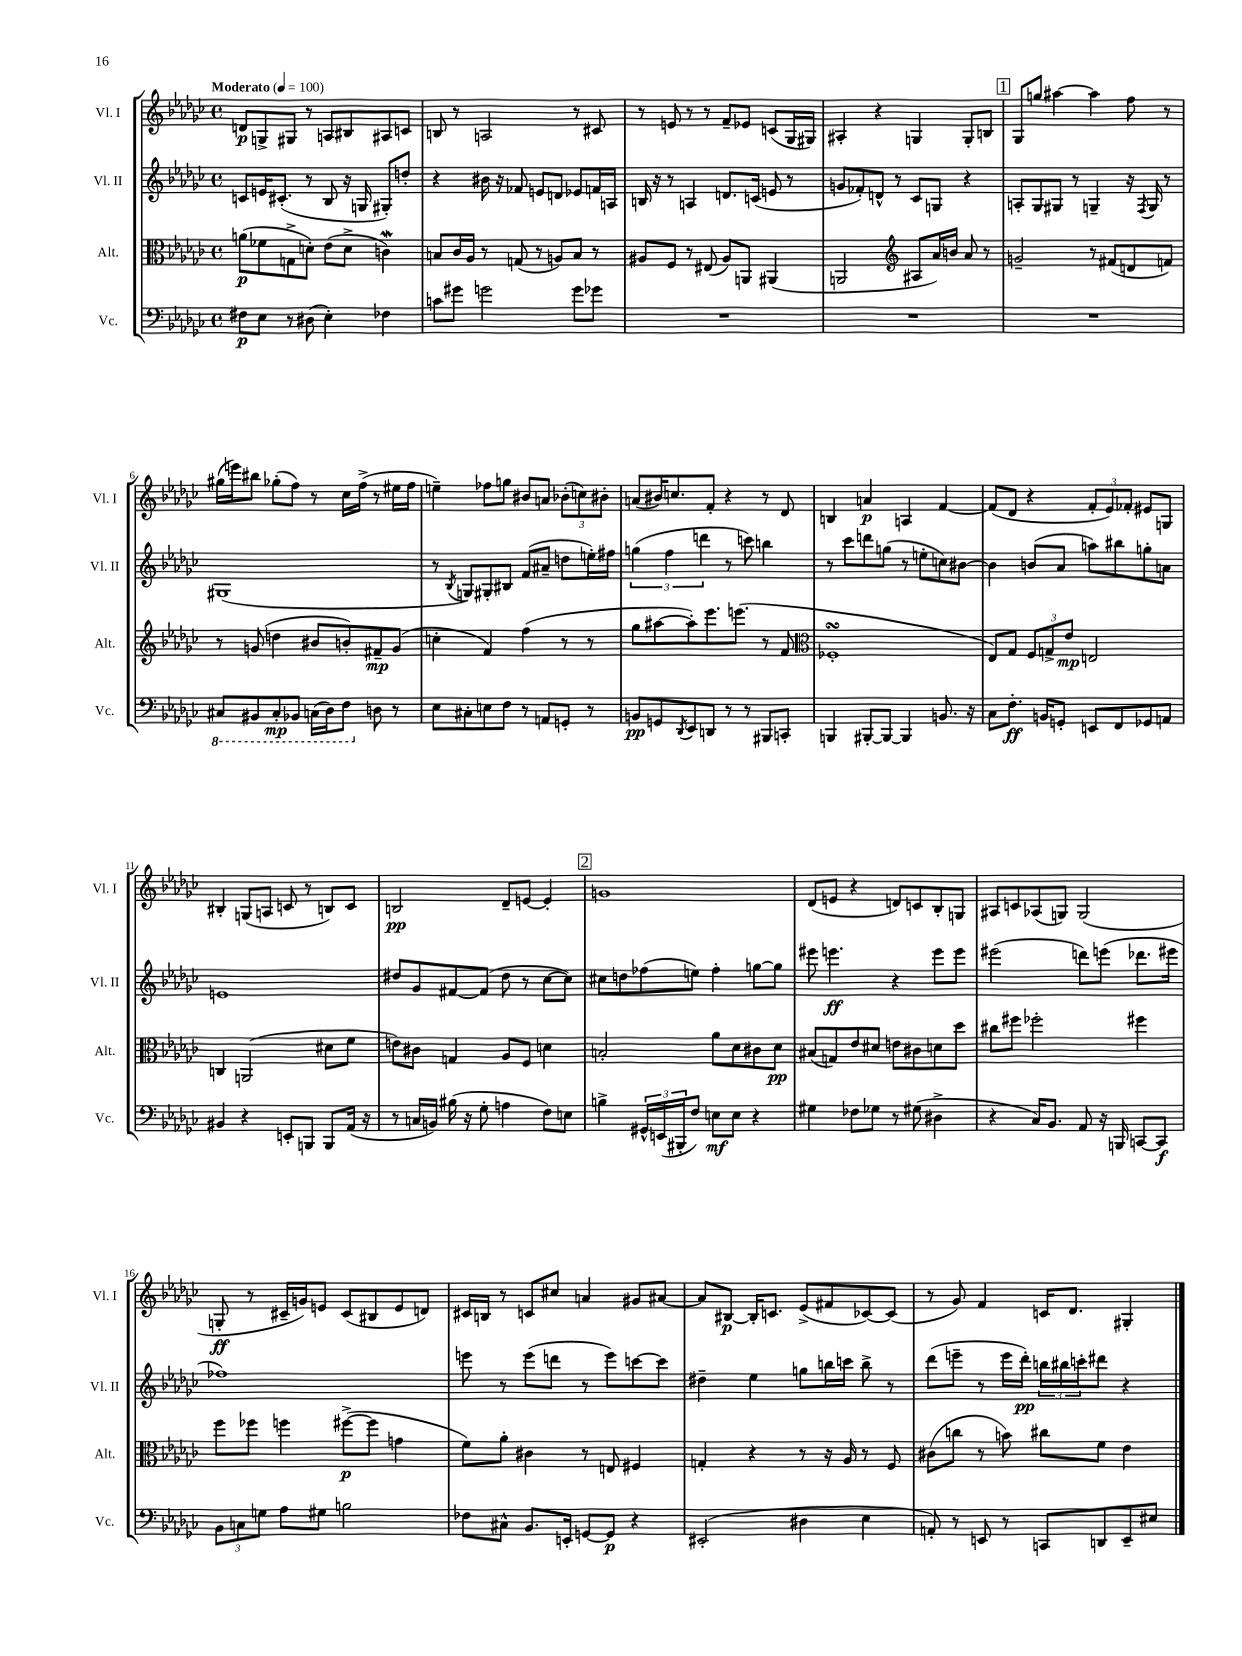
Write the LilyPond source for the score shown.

<<
\new StaffGroup <<
\new Staff = "s0" \with { instrumentName = "Vl. I" shortInstrumentName = "Vl. I" } {
    \clef treble \key ges \major \defaultTimeSignature \time 4/4 \tempo "Moderato" 4 = 100
    d'8\p g8-> gis8 r8 a8 bis8 ais8 c'8 |
    b8 r8 a2 r8 cis'8 |
    r8 e'8 r8 r8 f'8-- ees'8 c'8( ges16 gis16) |
    ais4-. r4 g4 g8-. b8 |
    \mark \markup { \box "1" } ges8 g''8 ais''4~ ais''4 f''8 r8 |
    gis''16( e'''16) bis''8 ges''8-.( f''8) r8 ces''16 f''16->( r8 eis''16 f''16 |
    e''4--) fes''8 g''8 bis'8 a'8 \tuplet 3/2 { bes'8-.( c''8) bis'8-. } |
    a'8( bis'16) c''8. f'8-. r4 r8 des'8 |
    b4 a'4\p a4 f'4~ |
    f'8( des'8 r4 \tuplet 3/2 { f'8-. ees'8) fes'8-. } eis'8 g8 |
    bis4-. g8( a8 c'8 r8 b8) c'8 |
    b2\pp des'8-- e'8~ e'4-. |
    \mark \markup { \box "2" } g'1 |
    des'8( e'8 r4 d'8) c'8 bes8-. g8 |
    ais8 c'8 aes8( g8) g2( |
    g8-.\ff r8 cis'16-- g'16) e'8 cis'8( bis8 e'8 d'8) |
    cis'16 b16 r8 c'8 cis''8 a'4 gis'8 ais'8~ |
    ais'8 bis8~\p bis16-. c'8. ees'8->( fis'8 ces'8~) ces'8( |
    r8 ges'8) f'4 c'16 des'8. gis4-. \bar "|." |
}
\new Staff = "s1" \with { instrumentName = "Vl. II" shortInstrumentName = "Vl. II" } {
    \clef treble \key ges \major \defaultTimeSignature \time 4/4
    c'8 e'16 cis'8.-.( r8 bes8 r16 g16 gis8-.) d''8-. |
    r4 bis'16 r16 fes'8 e'8 d'8 ees'8 f'16 a16 |
    b16 r16 r8 a4 d'8. c'16( e'8 r8 |
    g'8 fes'8-.) d'8-^ r8 ces'8 g8 r4 |
    \mark \markup { \box "1" } a8-. ges8 gis8 r8 g4-- r16 \acciaccatura { f8 } g16 r8 |
    gis1( |
    r8 \acciaccatura { bes8 } g8) gis8-. bis8 f'8( ais'8-- d''8 e''16-.) fis''16 |
    \tuplet 3/2 { g''4( f''4 d'''4 } r8 c'''8) b''4 |
    r8 ces'''8 d'''8 g''8( r8 e''8-. c''8) bis'8~ |
    bis'4 b'8( aes'8 a''8) bis''8 g''8-. a'8 |
    e'1 |
    dis''8 ges'8 fis'8~ fis'8( dis''8 r8 ces''8~ ces''8) |
    \mark \markup { \box "2" } cis''8 d''8 fes''8( e''8) fes''4-. g''8~ g''8 |
    eis'''8 e'''4.\ff r4 e'''8 e'''8 |
    eis'''2( d'''8) e'''8( des'''8. eis'''16 |
    fes''1) |
    e'''8 r8 e'''8( d'''8 r8 e'''8) c'''8~ c'''8 |
    dis''4-- ees''4 g''8 b''16 c'''16 b''8-> r8 |
    des'''8( e'''8-- r8 e'''16 des'''16-.\pp) \tuplet 3/2 { b''16 bis''16 c'''16-. } dis'''8 r4 \bar "|." |
}
\new Staff = "s2" \with { instrumentName = "Alt." shortInstrumentName = "Alt." } {
    \clef alto \key ges \major \defaultTimeSignature \time 4/4
    a'8\p( fes'8 g8-> d'8-.) ees'8( d'8-> c'4\mordent) |
    b8 ces'16 aes16 r8 g8( r8 a8) b8 r8 |
    ais8 f8 r8 eis8( ais8) a,8 ais,4( |
    a,2 \clef treble ais8 aes'16) b'16 aes'8 r8 |
    \mark \markup { \box "1" } g'2-- r8 fis'8( d'8 f'8) |
    r8 g'8( d''4 bis'8 b'8-.) fis'8--\mp g'8( |
    c''4-. f'4) f''4( r8 r8 |
    ges''8 ais''8~ ais''8-.) ees'''8. e'''8.( r8 f'8 |
    \clef alto fes1-.\turn |
    ees8) ges8 \tuplet 3/2 { f8 g8-> ees'8\mp } e2 |
    c4 a,2( dis'8 f'8 |
    e'8) cis'8 g4 aes8 f8 d'4 |
    \mark \markup { \box "2" } b2-. aes'8 des'8 cis'8 des'8\pp |
    bis8( g8) ees'8 dis'8 e'8 cis'8 d'8 des''8 |
    cis''8 fis''8 fes''2-. fis''4 |
    f''8 fes''8 f''4 fis''8~->\p( fis''8 g'4 |
    f'8) aes'8-. cis'4 r8 e8 fis4 |
    g4-. r4 r8 r16 aes16 r8 f8 |
    cis'8( c''8 r8 b'8) cis''8 f'8 ees'4 \bar "|." |
}
\new Staff = "s3" \with { instrumentName = "Vc." shortInstrumentName = "Vc." } {
    \clef bass \key ges \major \defaultTimeSignature \time 4/4
    fis8\p ees8 r8 dis8( ees4-.) fes4 |
    c'8 gis'8 g'2 g'8 ges'8 |
    R1 |
    R1 |
    \mark \markup { \box "1" } R1 |
    \ottava #-1 cis,8 bis,,8 cis,8-.\mp bes,,8 c,16( des,16) f,8 \ottava #0 d8 r8 |
    ees8 cis8-. e8 f8 r8 a,8 g,8-. r8 |
    b,8\pp g,8 \acciaccatura { des,8 } ees,8 d,8 r8 r8 bis,,8 c,8-. |
    b,,4 bis,,8~-. bis,,8~ bis,,4 b,8. r16 |
    ces8 f8.-.\ff b,16 g,8-. e,8 f,8 ges,8 a,8 |
    bis,4 r4 e,8-. b,,8 b,,8 aes,16( r16 |
    r8 c16 b,16) bis16( r16 ges8-. a4 f8) e8 |
    \mark \markup { \box "2" } b4-> \tuplet 3/2 { gis,16-^ e,16( bis,,16-. } f8) e8\mf e8 r4 |
    gis4 fes8 ges8 r8 gis8( dis4-> |
    r4 ces16) bes,8. aes,8 r16 b,,16 c,8~ c,8\f |
    \tuplet 3/2 { bes,8 c8 g8 } aes8 gis8 b2 |
    fes8 cis8-^ bes,8. e,16-. g,8~ g,8\p r4 |
    eis,2-.( dis4 ees4 |
    a,8-.) r8 e,8 r8 c,8 d,8 e,8-- eis8 \bar "|." |
}
>>
>>
